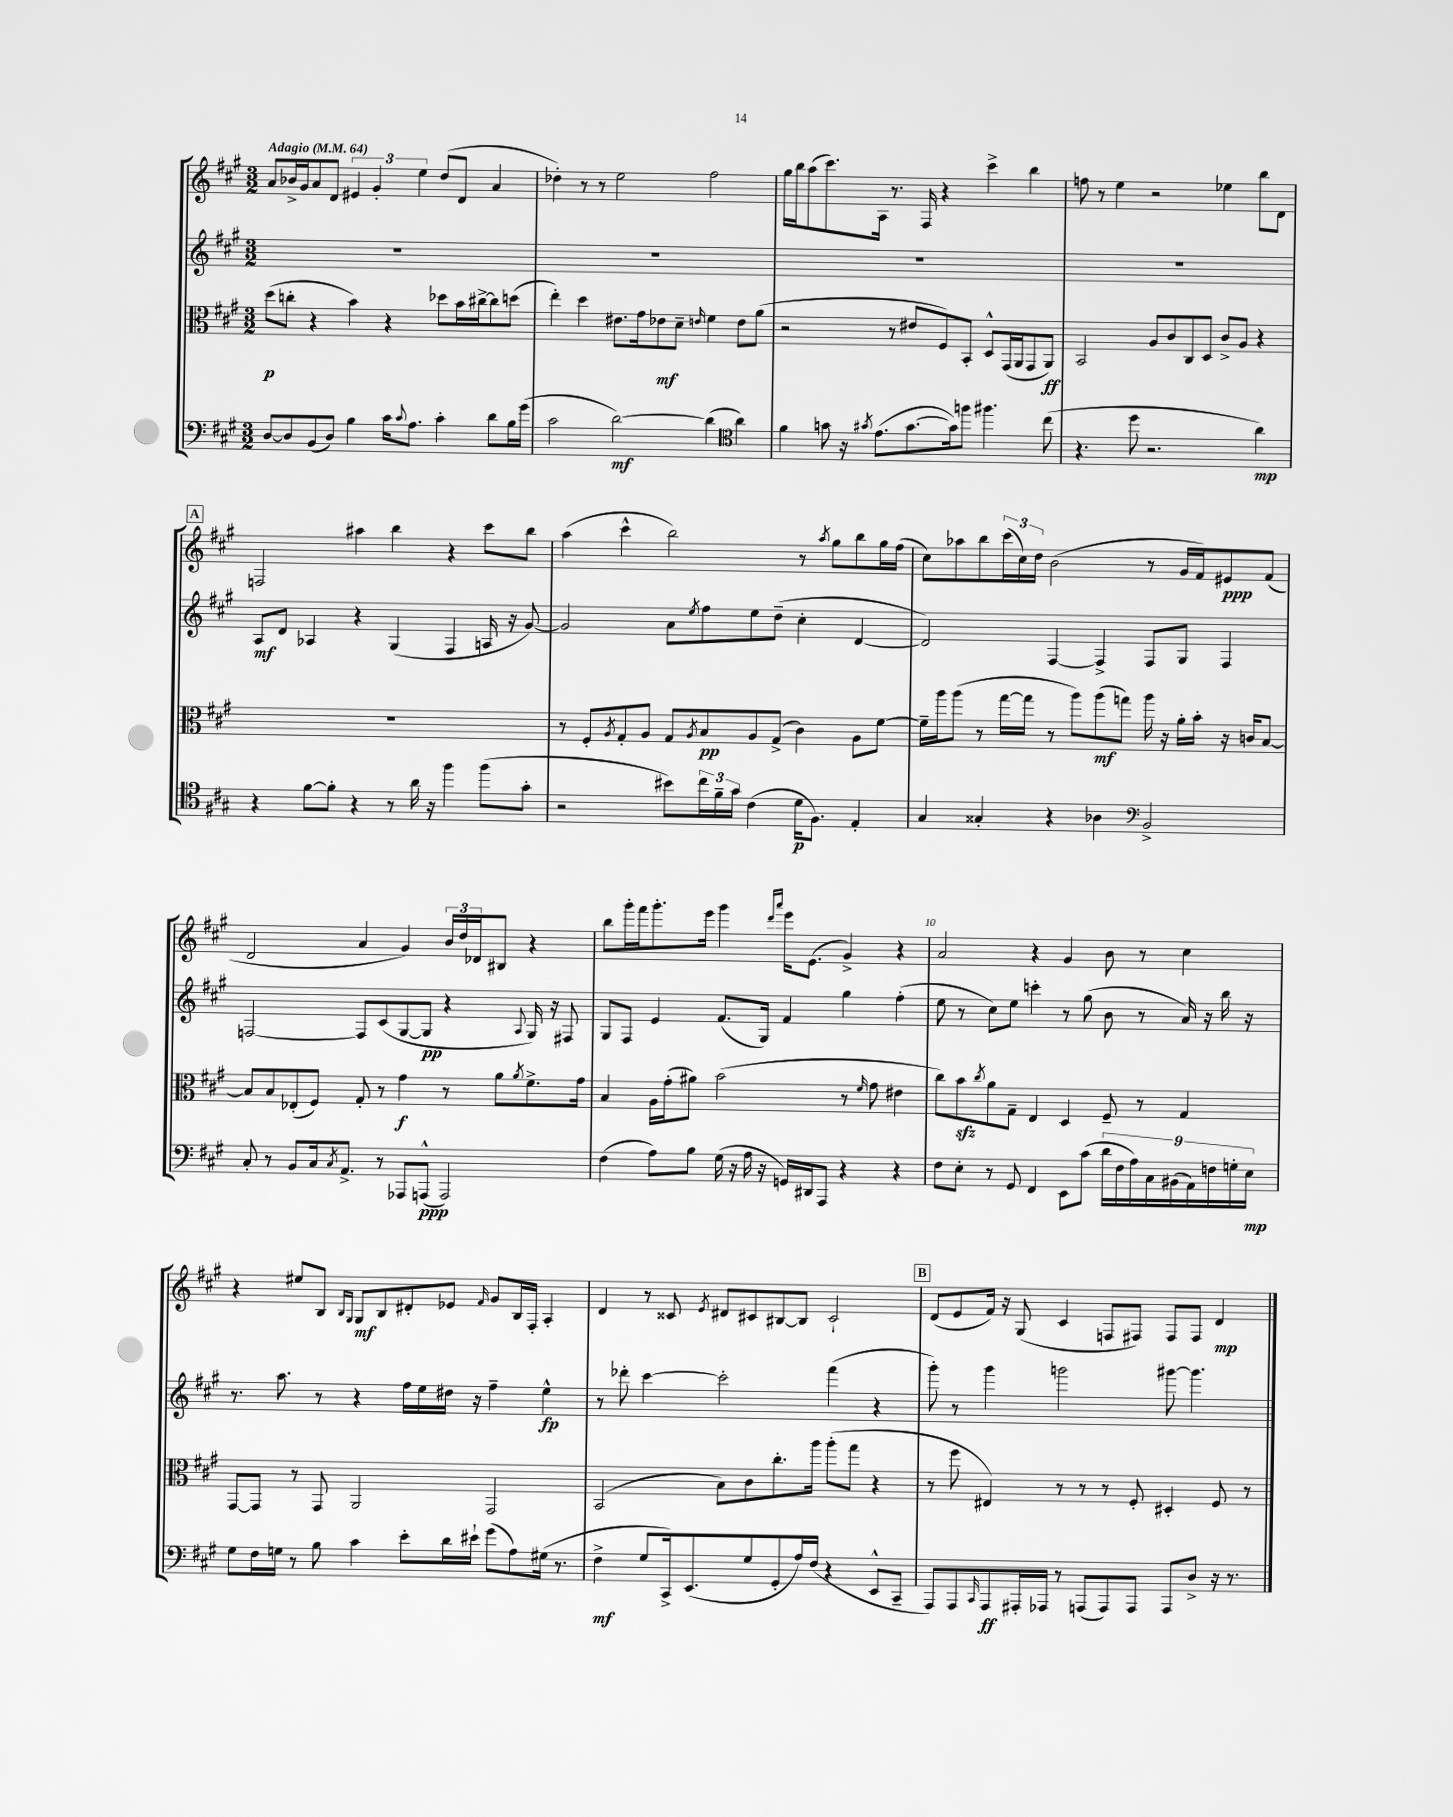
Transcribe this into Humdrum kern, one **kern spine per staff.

**kern	**dynam	**kern	**dynam	**kern	**dynam	**kern	**dynam
*part4	*part4	*part3	*part3	*part2	*part2	*part1	*part1
*staff4	*staff4	*staff3	*staff3	*staff2	*staff2	*staff1	*staff1
*clefF4	*	*clefC3	*	*clefG2	*	*clefG2	*
*k[f#c#g#]	*	*k[f#c#g#]	*	*k[f#c#g#]	*	*k[f#c#g#]	*
*M3/2	*	*M3/2	*	*M3/2	*	*M3/2	*
*MM64	*	*MM64	*	*MM64	*	*MM64	*
=1	=1	=1	=1	=1	=1	=1	=1
!	!	!	!	!	!	!LO:TX:a:B:t=Adagio	!
[8D/L	.	(8dd\L	p	1.r	.	8a/L	.
8D/]	.	8ccn'\J	.	.	.	16b-X^/L	.
.	.	.	.	.	.	16g#/J	.
(8BB/	.	4r	.	.	.	8a/	.
8D/J)	.	.	.	.	.	8d/J	.
4B\	.	4b\)	.	.	.	6e#X/	.
.	.	.	.	.	.	6g#'/	.
16c#\KL	.	4r	.	.	.	.	.
8qqc#/	.	.	.	.	.	.	.
8.A\J	.	.	.	.	.	.	.
.	.	.	.	.	.	6ee\	.
4c#'\	.	8dd-X\L	.	.	.	(8dd/L	.
.	.	16b\L	.	.	.	8d/J	.
.	.	[16cc#X^\J	.	.	.	.	.
8d\L	.	8cc#\]	.	.	.	4a/	.
16B\L	.	(8ddn\J	.	.	.	.	.
(16g#\JJ	.	.	.	.	.	.	.
=2	=2	=2	=2	=2	=2	=2	=2
2c#\	.	4ee'\)	.	1.r	.	4dd-X'\)	.
.	.	4dd\	.	.	.	8r	.
.	.	.	.	.	.	8r	.
[2d\)	mf	8.e#X\L	.	.	.	2ee\	.
.	.	16g#\k	.	.	.	.	.
.	.	8e-X\	mf	.	.	.	.
.	.	8d~\J	.	.	.	.	.
.	.	16qqen/	.	.	.	.	.
(4d\]	.	4f#\	.	.	.	2ff#\	.
*clefC4	*	*	*	*	*	*	*
4a\)	.	8e\L	.	.	.	.	.
.	.	(8a\J	.	.	.	.	.
=3	=3	=3	=3	=3	=3	=3	=3
4f#\	.	2r	.	1.r	.	16gg#\LL	.
.	.	.	.	.	.	16bb\J	.
.	.	.	.	.	.	(8aa\	.
8gn\	.	.	.	.	.	8.ccc#\)	.
16r	.	.	.	.	.	.	.
8qg#X/	.	.	.	.	.	.	.
(8.e\L	.	.	.	.	.	16A\Jk	.
.	.	8r	.	.	.	8.r	.
[8.g#\	.	8e#X/L	.	.	.	.	.
.	.	.	.	.	.	16F#/	.
.	.	8F#/)	.	.	.	4r	.
16g#\k])	.	.	.	.	.	.	.
8ffn\J	.	8BB'/J	.	.	.	.	.
4.ff#X\	.	8D^^/L	.	.	.	4ccc#^\	.
.	.	(16GG#/L	.	.	.	.	.
.	.	16AA/J	.	.	.	.	.
.	.	8GG#/	.	.	.	4bb\	.
(8cc#\	.	8AA/J)	ff	.	.	.	.
=4	=4	=4	=4	=4	=4	=4	=4
4.r	.	2BB/	.	1.r	.	8ffn\	.
.	.	.	.	.	.	8r	.
.	.	.	.	.	.	4ee\	.
8dd\	.	.	.	.	.	.	.
2.r	.	8A/L	.	.	.	2r	.
.	.	8c#/	.	.	.	.	.
.	.	8C#/	.	.	.	.	.
.	.	8D/J	.	.	.	.	.
.	.	8c#^/L	.	.	.	4ee-X\	.
.	.	8A/J	.	.	.	.	.
4a\)	mp	4r	.	.	.	8bb\L	.
.	.	.	.	.	.	8d\J	.
!!LO:LB:g=z
!!LO:REH:place=s1:t=A
=5	=5	=5	=5	=5	=5	=5	=5
4r	.	1.r	.	8A/L	mf	2Fn/	.
.	.	.	.	8d/J	.	.	.
[8f#\L	.	.	.	4A-X/	.	.	.
8f#'\J]	.	.	.	.	.	.	.
4r	.	.	.	4r	.	4aa#X\	.
8r	.	.	.	(4G#/	.	4bb\	.
16a\	.	.	.	.	.	.	.
16r	.	.	.	.	.	.	.
4ff#\	.	.	.	4F#/	.	4r	.
(8ff#\L	.	.	.	16An/	.	8ccc#\L	.
.	.	.	.	16r	.	.	.
8g#'\J	.	.	.	[8g#/)	.	8bb\J	.
=6	=6	=6	=6	=6	=6	=6	=6
2r	.	8r	.	2g#/]	.	(4aa\	.
.	.	8F#'/L	.	.	.	.	.
.	.	8qA/	.	.	.	.	.
.	.	8G#'/	.	.	.	4ccc#^^\	.
.	.	8A/J	.	.	.	.	.
8b#X\L)	.	8G#/L	.	8a\L	.	2bb\)	.
.	.	8qA/	.	8qee/	.	.	.
24cc#\L	.	8B/	pp	8ff#\	.	.	.
24f#~\	.	.	.	.	.	.	.
24g#\JJ	.	.	.	.	.	.	.
(4c#\	.	8A/	.	8ee\	.	.	.
.	.	(8G#^/J	.	(8dd~\J	.	.	.
16d\KL	p	4c#\)	.	4cc#'\	.	8r	.
8.F#\J)	.	.	.	.	.	.	.
.	.	.	.	.	.	8qaa/	.
.	.	.	.	.	.	8gg#\L	.
4E'/	.	8A\L	.	[4d/	.	8bb\	.
.	.	[8f#\J	.	.	.	16gg#\L	.
.	.	.	.	.	.	(16ff#\JJ	.
=7	=7	=7	=7	=7	=7	=7	=7
4G#/	.	16f#~\LL]	.	2d/])	.	8cc#\L)	.
.	.	16aa\J	.	.	.	.	.
.	.	(8aa\J	.	.	.	8aa-X\	.
4G##X'/	.	8r	.	.	.	8bb\	.
.	.	[16gg#\LL	.	.	.	(24ccc#\L	.
.	.	.	.	.	.	24cc#\)	.
.	.	16gg#\JJ]	.	.	.	.	.
.	.	.	.	.	.	24dd\JJ	.
4r	.	8r	.	[4F#/	.	(2b\	.
.	.	8aa\L)	.	.	.	.	.
4A-X\	.	(8aa\	mf	4F#^/]	.	.	.
.	.	8ggn\J)	.	.	.	.	.
*clefF4	*	*	*	*	*	*	*
2BB^/	.	16aa\	.	8F#/L	.	8r	.
.	.	16r	.	.	.	.	.
.	.	16a'\LL	.	8G#/J	.	16g#/LL	.
.	.	16b'\JJ	.	.	.	16f#/J)	.
.	.	16r	.	4F#/	.	8e#X/	ppp
.	.	16cn/KL	.	.	.	.	.
.	.	[8B/J	.	.	.	(8f#/J	.
!!LO:LB:g=z
=8	=8	=8	=8	=8	=8	=8	=8
8C#'/	.	8B/L]	.	[2Fn/	.	2d/	.
8r	.	8B/	.	.	.	.	.
8BB/L	.	(8E-X'/	.	.	.	.	.
16C#/k	.	8F#/J)	.	.	.	.	.
8qC#/	.	.	.	.	.	.	.
8.AA^/J	.	.	.	.	.	.	.
.	.	8G#'/	.	8F/L]	.	4a/	.
8r	.	8r	.	(8c#/	.	.	.
8AAA-X/L	.	4g#\	f	[8G#/	.	4g#/)	.
(8AAAn^^/J	ppp	.	.	8G#/J]	pp	.	.
2AAA/)	.	8r	.	4r	.	24b/LL	.
.	.	.	.	.	.	24dd/	.
.	.	.	.	.	.	24d-X/J	.
.	.	8a\L	.	.	.	8B#X/J	.
.	.	8qa/	.	8qqA/	.	.	.
.	.	8.f#^\	.	16G#/)	.	4r	.
.	.	.	.	16r	.	.	.
.	.	.	.	8F#X/	.	.	.
.	.	16g#\Jk	.	.	.	.	.
=9	=9	=9	=9	=9	=9	=9	=9
(4F#\	.	4B/	.	8G#/L	.	8bb\L	.
.	.	.	.	8F#/J	.	16ggg#'\L	.
.	.	.	.	.	.	16fff#\J	.
8A\L)	.	16A\LL	.	4e/	.	8.ggg#'\	.
.	.	(16g#'\J	.	.	.	.	.
8B\J	.	8a#X\J)	.	.	.	.	.
.	.	.	.	.	.	16eee\Jk	.
(16G#\	.	(2b\	.	(8.f#/L	.	4ggg#\	.
16r	.	.	.	.	.	.	.
16A\	.	.	.	.	.	.	.
16r	.	.	.	16G#/Jk)	.	.	.
.	.	.	.	.	.	16qqddd/LL	.
.	.	.	.	.	.	16qqaaa/JJ	.
16GGn/LL)	.	.	.	4f#/	.	16eee\KL	.
16DD#X/J	.	.	.	.	.	(8.e\J	.
8AAA/J	.	.	.	.	.	.	.
4r	.	8r	.	4gg#\	.	4g#^/)	.
.	.	16qqf#/	.	.	.	.	.
.	.	8g#\	.	.	.	.	.
4r	.	4e#X\	.	(4ff#'\	.	4r	.
=10	=10	=10	=10	=10	=10	=10	=10
8F#\L	.	8cc#\L)	.	8ee\	.	2a/	.
8E'\J	.	8bzz\	.	8r	.	.	.
.	.	8qcc#/	.	.	.	.	.
8r	.	8a\	.	8cc#\L)	.	.	.
8GG#/	.	8G#~\J	.	8ee\J	.	.	.
4FF#/	.	4E/	.	4cccn'\	.	4r	.
8EE\L	.	4D/	.	8r	.	4g#/	.
(8c#\J	.	.	.	(8gg#\	.	.	.
18d\LL	.	8F#~/	.	8b\	.	8b\	.
18F#\	.	.	.	.	.	.	.
18A\)	.	.	.	.	.	.	.
.	.	8r	.	8r	.	8r	.
18C#\	.	.	.	.	.	.	.
(18BB#X\	.	.	.	.	.	.	.
.	.	4G#/	.	16a/)	.	4cc#\	.
18AA\)	.	.	.	.	.	.	.
.	.	.	.	16r	.	.	.
18Fn\	.	.	.	.	.	.	.
.	.	.	.	16bb\	.	.	.
18Gn'\	.	.	.	.	.	.	.
.	.	.	.	16r	.	.	.
18E\JJ	mp	.	.	.	.	.	.
!!LO:LB:g=z
=11	=11	=11	=11	=11	=11	=11	=11
8G#\L	.	[8GG#/L	.	8.r	.	4r	.
16F#\L	.	8GG#/J]	.	.	.	.	.
16Gn\JJ	.	.	.	8.aa\	.	.	.
8r	.	8r	.	.	.	8ee#X/L	.
8B\	.	8GG#/	.	8r	.	8B/J	.
.	.	.	.	.	.	16qqB/LL	.
.	.	.	.	.	.	16qqG#/JJ	.
4c#\	.	2AA/	.	4r	.	8G#/L	mf
.	.	.	.	.	.	8B/	.
8e'\L	.	.	.	16ff#\LL	.	8d#X'/	.
.	.	.	.	16ee\	.	.	.
16d\L	.	.	.	16dd#X\JJ	.	8e-X/J	.
16e#X`\JJ	.	.	.	16r	.	.	.
.	.	.	.	.	.	16qqf#/	.
(8g#\L	.	2GG#/	.	4ff#~\	.	8g#/L	.
8A\)	.	.	.	.	.	16B/L	.
.	.	.	.	.	.	16F#'/JJ	.
(16G#X\Jk	.	.	.	4ee^^\	fp	4A'/	.
8.r	.	.	.	.	.	.	.
=12	=12	=12	=12	=12	=12	=12	=12
4F#^\	mf	(2BB/	.	8r	.	4d/	.
.	.	.	.	8ddd-X'\	.	.	.
8G#/L	.	.	.	[4ccc#\	.	8r	.
16CC#^/k)	.	.	.	.	.	8c##X/	.
(8.EE/	.	.	.	.	.	.	.
.	.	.	.	.	.	8qe/	.
.	.	8B\L)	.	2ccc#'\]	.	8d#X/L	.
8G#/	.	8c#\	.	.	.	8c#X/	.
8GG#'/	.	8.cc#'\	.	.	.	[8B#X/	.
16A/L)	.	.	.	.	.	8B#/J]	.
(16F#/JJ	.	16aa\Jk	.	.	.	.	.
4r	.	(8aa'\L	.	(4fff#\	.	2c#`/	.
.	.	8gg#\J	.	.	.	.	.
8EE^^/L	.	4r	.	4r	.	.	.
8CC#~/J	.	.	.	.	.	.	.
!!LO:REH:place=s1:t=B
=13	=13	=13	=13	=13	=13	=13	=13
8AAA/L)	.	8r	.	8ggg#'\)	.	(8d/L	.
8AAA/	.	8ff#\	.	8r	.	8e/	.
16qqCC#/	.	.	.	.	.	.	.
8AAA/	ff	4E#X/)	.	4ggg#\	.	16f#/Jk)	.
.	.	.	.	.	.	16r	.
16AAA#X'/L	.	.	.	.	.	(8G#/	.
16AAA-X/JJ	.	.	.	.	.	.	.
8r	.	8r	.	2gggn\	.	4c#/	.
(8AAAn/L	.	8r	.	.	.	.	.
8AAA/)	.	8r	.	.	.	8Fn/L	.
8AAA/J	.	8F#'/	.	.	.	8F#X/J)	.
8AAA/L	.	4D#X'/	.	[8ggg#X\	.	8F#/L	.
8D^/J	.	.	.	4.ggg#\]	.	8F#/J	.
16r	.	8F#/	.	.	.	4d/	mp
8.r	.	.	.	.	.	.	.
.	.	8r	.	.	.	.	.
==	==	==	==	==	==	==	==
*-	*-	*-	*-	*-	*-	*-	*-
